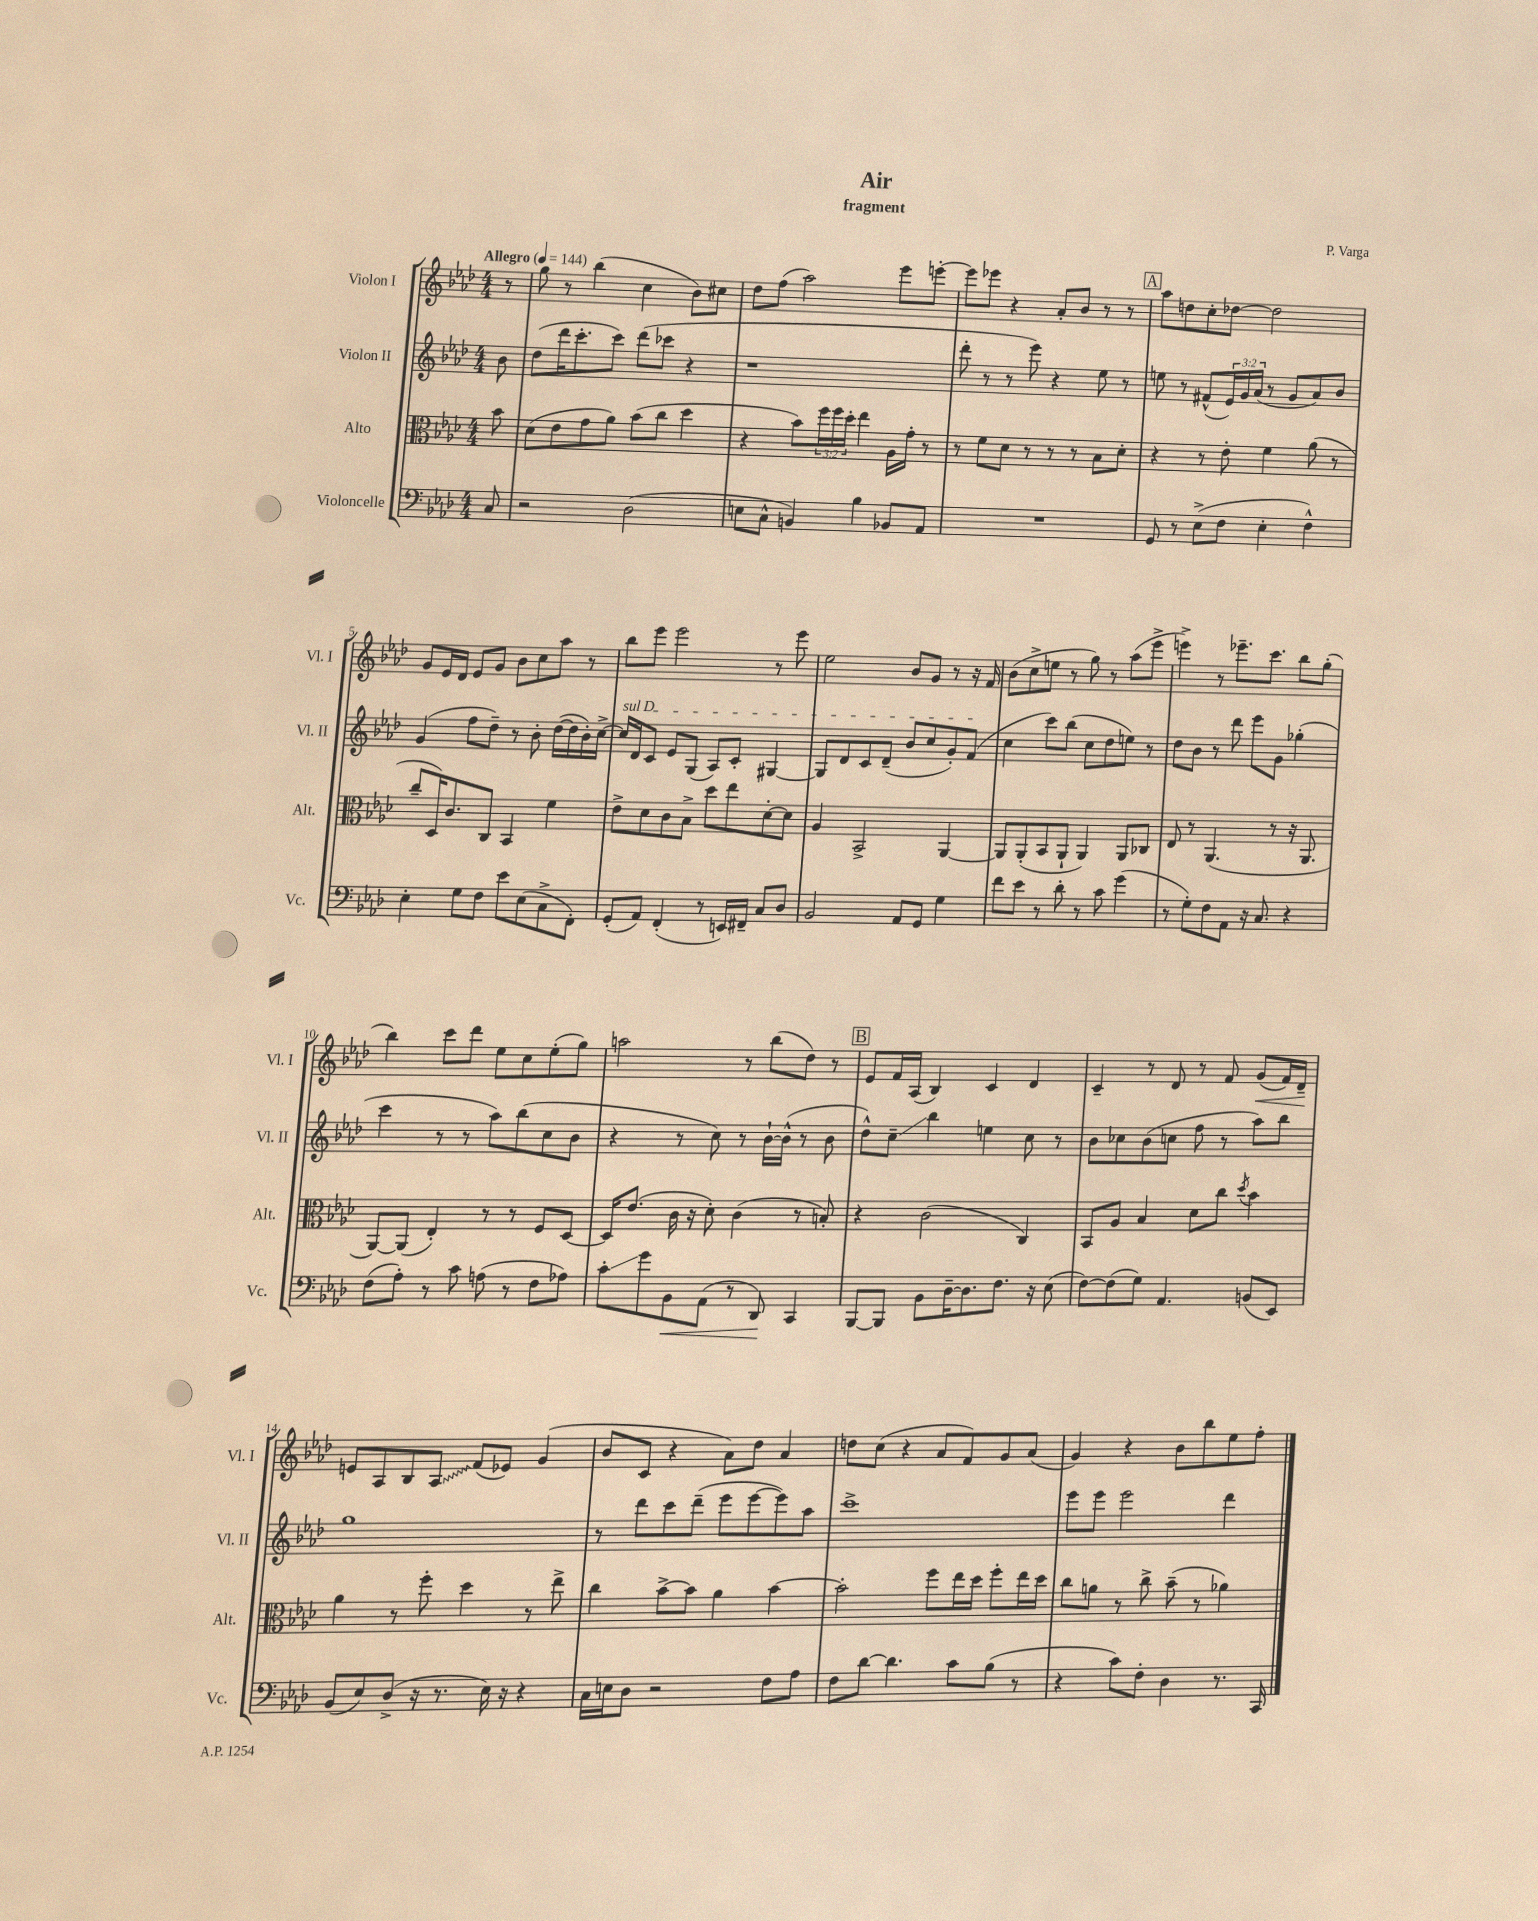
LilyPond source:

\header { title = "Air" composer = "P. Varga" subtitle = "fragment" }
<<
\new StaffGroup <<
\new Staff = "s0" \with { instrumentName = "Violon I" shortInstrumentName = "Vl. I" } {
    \clef treble \key aes \major \numericTimeSignature \time 4/4 \partial 8 \tempo "Allegro" 4 = 144
    r8 |
    g''8 r8 bes''4( c''4 bes'8) cis''8 |
    des''8 f''8( aes''2) ees'''8 e'''8~-. |
    e'''8 ees'''8 r4 aes'8-. bes'8 r8 r8 |
    \mark \markup { \box "A" } aes''8 d''8 c''8-. des''8~ des''2 |
    g'8 ees'16 des'16 ees'8 g'8 bes'8 c''8 aes''8 r8 |
    bes''8 ees'''8 ees'''2 r8 ees'''8 |
    ees''2 bes'8 g'8 r8 r16 f'16 |
    bes'8( c''8-> e''8 r8 g''8) r8 aes''8( ees'''8-> |
    e'''4->) r8 ees'''8.-- c'''8. bes''8 g''8-.( |
    bes''4) c'''8 des'''8 ees''8 c''8 ees''8-.( g''8) |
    a''2 r8 bes''8( des''8) r8 |
    \mark \markup { \box "B" } ees'8 f'16 aes16( bes4) c'4 des'4 |
    c'4-- r8 des'8 r8 f'8 g'8\<( f'16) des'16--\! |
    e'8 aes8 bes8 \once \override Glissando.style = #'zigzag aes8\glissando f'8( ees'8) g'4( |
    bes'8 c'8 r4 aes'8) des''8 aes'4 |
    d''8 c''8( r4 aes'8 f'8) g'8 aes'8( |
    g'4) r4 bes'8 bes''8 ees''8 f''8-. \bar "|." |
}
\new Staff = "s1" \with { instrumentName = "Violon II" shortInstrumentName = "Vl. II" } {
    \clef treble \key aes \major \numericTimeSignature \time 4/4 \override Staff.TupletNumber.text = #tuplet-number::calc-fraction-text \partial 8
    bes'8 |
    des''8( des'''16 c'''8.-. c'''8) des'''8( ces'''8 r4 |
    r1 |
    des'''8-. r8 r8 ees'''8) r4 ees''8 r8 |
    \mark \markup { \box "A" } e''8 r8 fis'8-^( \tuplet 3/2 { ees'16) g'16 aes'16( } r8 g'8 aes'8) bes'8 |
    g'4( f''8 des''8--) r8 bes'8-. des''16~( des''16 bes'16-.) c''16~-> |
    \once \override TextSpanner.bound-details.left.text = \markup { \italic "sul D" } c''16\startTextSpan des'16 c'8 ees'8 g8( aes8) c'8-. gis4~ |
    gis8 des'8 c'8 des'8--( bes'8 c''8 g'8-.) f'8\stopTextSpan( |
    c''4 c'''8) bes''8( c''8 des''8 e''8) r8 |
    des''8 bes'8 r8 des'''8 ees'''8 g'8 ges''4-.( |
    c'''4 r8 r8 aes''8) bes''8( c''8 bes'8 |
    r4 r8 c''8) r8 bes'16~-! bes'16-^( r8 bes'8 |
    \mark \markup { \box "B" } des''8-^) c''8--\glissando bes''4 e''4 c''8 r8 |
    bes'8 ces''8 bes'8( c''8 f''8 r8 aes''8) bes''8 |
    g''1 |
    r8 des'''8 c'''8 des'''8--( ees'''8 ees'''8~ ees'''8) aes''8 |
    c'''1-> |
    ees'''8 ees'''8 ees'''2 des'''4 \bar "|." |
}
\new Staff = "s2" \with { instrumentName = "Alto" shortInstrumentName = "Alt." } {
    \clef alto \key aes \major \numericTimeSignature \time 4/4 \override Staff.TupletNumber.text = #tuplet-number::calc-fraction-text \partial 8
    bes'8 |
    des'8( ees'8 g'8 aes'8) bes'8( c''8 des''4 |
    r4 bes'8) \tuplet 3/2 { f''16 f''16 des''16-. } ees''4 aes16 g'16-. r8 |
    r8 f'8 des'8 r8 r8 r8 bes8 des'8-. |
    \mark \markup { \box "A" } r4 r8 ees'8-. f'4 aes'8( r8 |
    c''8-- des16) c'8. c8 bes,4 f'4 |
    ees'8-> des'8 c'8 bes8-> des''8 ees''8 des'8~-. des'8 |
    aes4 bes,2-> aes,4~ |
    aes,8 aes,8-.( bes,8 aes,8-! aes,4) aes,8 ces8 |
    ees8 r8 aes,4.( r8 r16 aes,8. |
    aes,8~) aes,8( ees4-.) r8 r8 f8 des8~ |
    des16 ees'8.( c'16 r16 des'8-.) c'4( r8 b8-.) |
    \mark \markup { \box "B" } r4 c'2( c4) |
    bes,8 aes8 bes4 des'8 c''8 \acciaccatura { des''8 } bes'4 |
    aes'4 r8 f''8-. des''4 r8 ees''8-> |
    c''4 bes'8~-> bes'8 aes'4 bes'4~ |
    bes'2-. f''8 ees''16 des''16 f''8-. ees''16 des''16 |
    c''8 a'8 r8 c''8-> bes'8--( r8 aes'4) \bar "|." |
}
\new Staff = "s3" \with { instrumentName = "Violoncelle" shortInstrumentName = "Vc." } {
    \clef bass \key aes \major \numericTimeSignature \time 4/4 \partial 8
    c8 |
    r2 des2( |
    e8 c8-^ b,4) bes4 bes,8 aes,8 |
    R1 |
    \mark \markup { \box "A" } g,8 r8 ees8->( f8 ees4-. f4-^) |
    ees4-. g8 f8 ees'8 ees8( c8-> f,8-.) |
    g,8-.( aes,8) f,4-.( r8 e,16) fis,16-- c8 des8 |
    bes,2 aes,8 g,8 g4 |
    f'8 ees'8 r8 des'8-. r8 c'8 g'4( |
    r8 g8-.) f8 aes,8 r16 c8. r4 |
    f8( aes8-.) r8 c'8 a8( r8 f8 aes8) |
    c'8-.\glissando g'8 bes,8\< aes,8( r8 des,8\!) c,4 |
    \mark \markup { \box "B" } bes,,8~ bes,,8 bes,8 des16~-- des8. f8. r16 ees8( |
    f8~) f8( g8) aes,4. b,8( ees,8) |
    bes,8( ees8) des8->( r16 r8. ees16) r16 r4 |
    c16 e16 des8 r2 f8 aes8 |
    f8 des'8~ des'4. c'8 bes8( r8 |
    r4 c'8) f8-. des4 r8. c,16 \bar "|." |
}
>>
>>
